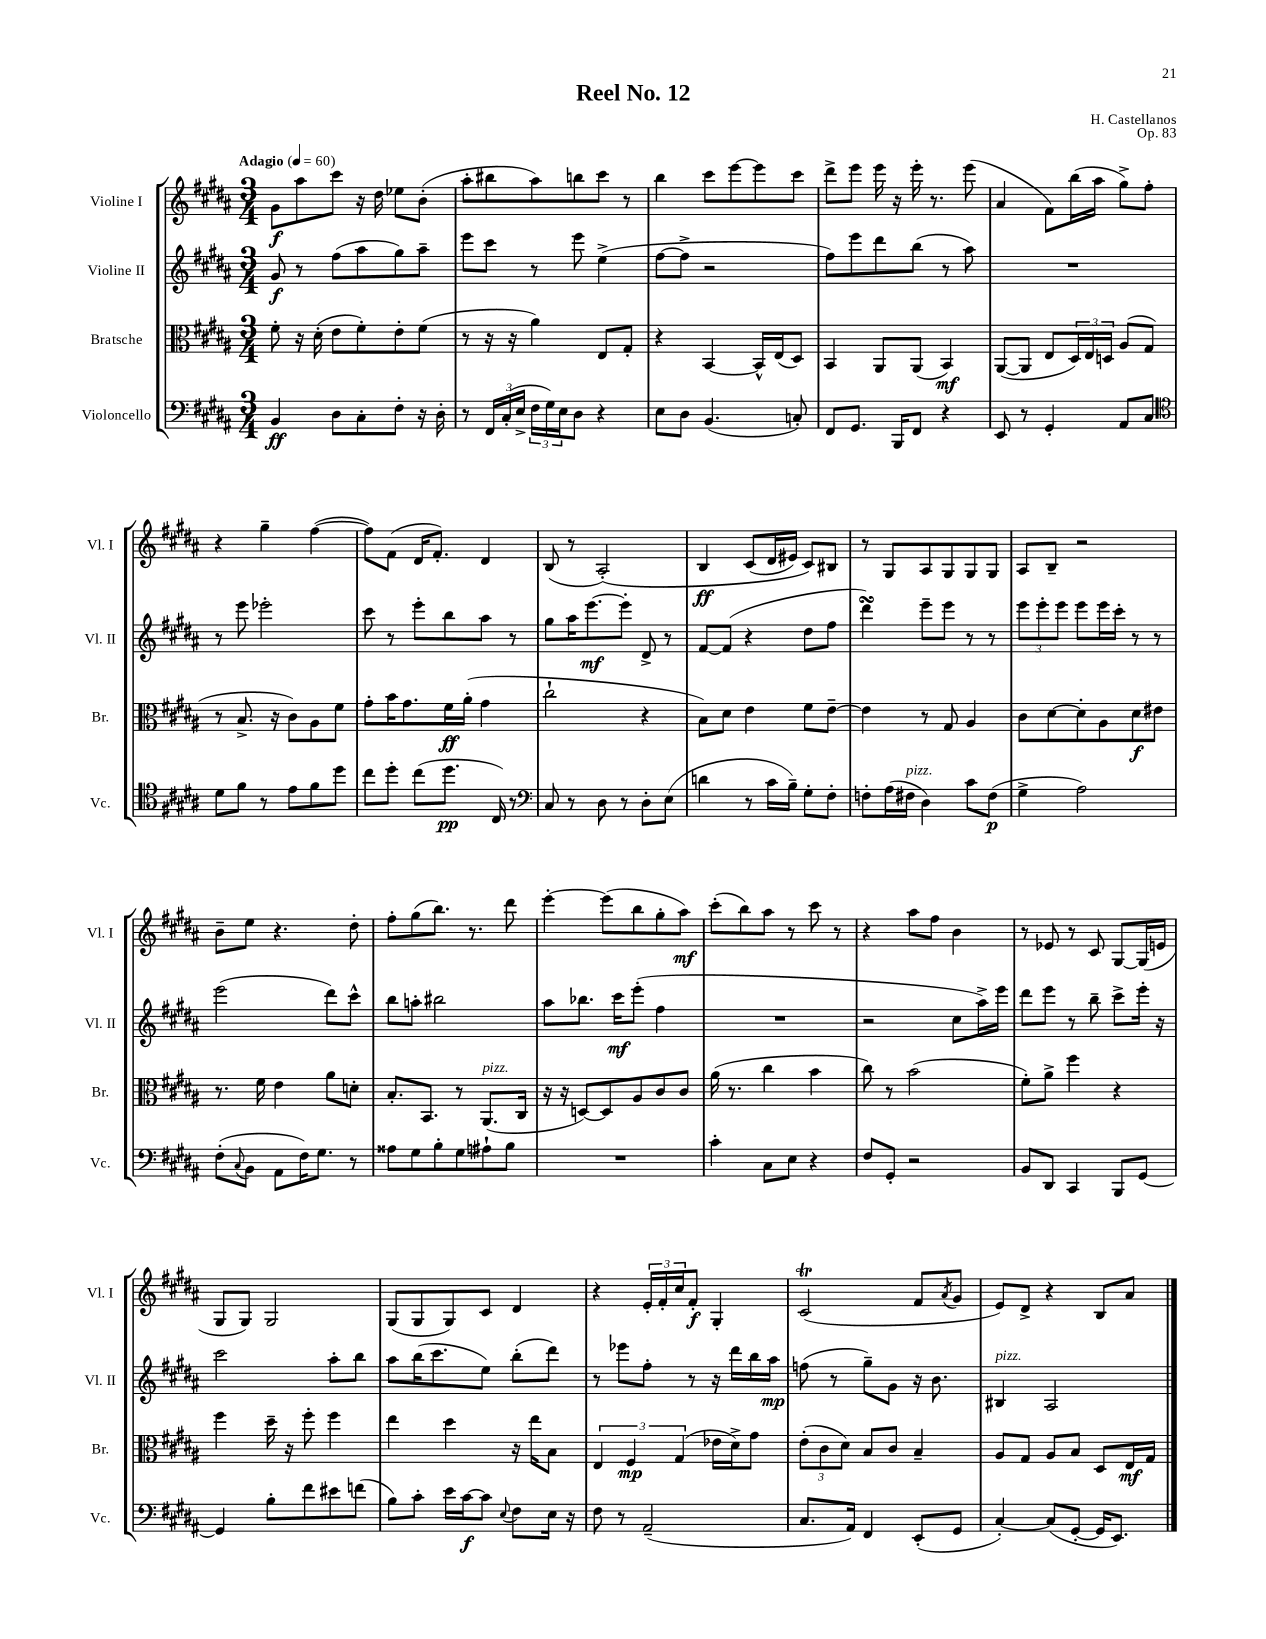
\header { title = "Reel No. 12" composer = "H. Castellanos" opus = "Op. 83" }
<<
\new StaffGroup <<
\new Staff = "s0" \with { instrumentName = "Violine I" shortInstrumentName = "Vl. I" } {
    \clef treble \key b \major \numericTimeSignature \time 3/4 \tempo "Adagio" 4 = 60
    gis'8\f ais''8 cis'''8 r16 dis''16 ees''8 b'8-.( |
    ais''8-. bis''8 ais''8) b''8 cis'''8 r8 |
    b''4 cis'''8 e'''8~ e'''8 cis'''8 |
    dis'''8-> e'''8 e'''16 r16 e'''16-. r8. e'''8( |
    ais'4 fis'8) b''16( ais''16 gis''8->) fis''8-. |
    r4 gis''4-- fis''4~( |
    fis''8) fis'8( dis'16 fis'8.-.) dis'4 |
    b8( r8 ais2-.)\( |
    b4\ff cis'8( dis'16 eis'16) cis'8\) bis8 |
    r8 gis8 ais8 gis8 gis8 gis8 |
    ais8 b8-- r2 |
    b'8-- e''8 r4. dis''8-. |
    fis''8-. gis''8( b''8.) r8. dis'''8 |
    e'''4~-. e'''8( b''8 gis''8-. ais''8\mf) |
    cis'''8-.( b''8) ais''8 r8 cis'''8 r8 |
    r4 ais''8 fis''8 b'4 |
    r8 ees'8 r8 cis'8 gis8~ gis16( e'16 |
    gis8 gis8) gis2 |
    gis8( gis8 gis8) cis'8 dis'4 |
    r4 \tuplet 3/2 { e'16-. fis'16-. cis''16 } fis'8-.\f gis4-. |
    cis'2\trill( fis'8 \acciaccatura { ais'8 } gis'8 |
    e'8) dis'8-> r4 b8 ais'8 \bar "|." |
}
\new Staff = "s1" \with { instrumentName = "Violine II" shortInstrumentName = "Vl. II" } {
    \clef treble \key b \major \numericTimeSignature \time 3/4
    gis'8\f r8 fis''8( ais''8 gis''8) ais''8-- |
    e'''8 cis'''8 r8 e'''8 e''4->( |
    fis''8~ fis''8-> r2 |
    fis''8) e'''8 dis'''8 b''8( r8 ais''8) |
    R2. |
    r8 e'''8 ees'''2-. |
    cis'''8 r8 e'''8-. b''8 ais''8 r8 |
    gis''8 ais''16 e'''8.~\mf e'''8-. dis'8-> r8 |
    fis'8~ fis'8( r4 dis''8 fis''8 |
    dis'''4\turn) e'''8-- e'''8 r8 r8 |
    \tuplet 3/2 { e'''8 e'''8-. e'''8 } e'''8 e'''16 cis'''16-. r8 r8 |
    e'''2( dis'''8) cis'''8-^ |
    b''8 a''8-. bis''2 |
    ais''8 bes''8. cis'''16\mf e'''8-.( fis''4 |
    R2. |
    r2 cis''8 ais''16->) e'''16 |
    dis'''8 e'''8 r8 b''8-- cis'''8-> e'''16-. r16 |
    cis'''2 ais''8-. b''8 |
    ais''8 b''16( cis'''8. e''8) b''8-.( dis'''8) |
    r8 ees'''8 fis''8-. r8 r16 dis'''16 b''16 ais''16\mp |
    f''8( r8 gis''8--) gis'8 r16 b'8. |
    bis4^\markup { \italic "pizz." } ais2 \bar "|." |
}
\new Staff = "s2" \with { instrumentName = "Bratsche" shortInstrumentName = "Br." } {
    \clef alto \key b \major \numericTimeSignature \time 3/4
    fis'8-. r16 dis'16-.( e'8 fis'8-.) e'8-. fis'8( |
    r8 r16 r16 ais'4) e8 gis8-. |
    r4 b,4~ b,16-^ e16( dis8) |
    b,4 ais,8 ais,8( b,4\mf) |
    ais,8~( ais,8 e8 \tuplet 3/2 { dis16) e16 d16 } ais8( gis8 |
    r8 b8.-> r16 cis'8) ais8 fis'8 |
    gis'8-. b'16 gis'8. fis'16\ff ais'16-.( gis'4 |
    cis''2-! r4 |
    b8) dis'8 e'4 fis'8 e'8~-- |
    e'4 r8 gis8 ais4 |
    cis'8 dis'8~ dis'8-. ais8 dis'8\f eis'8 |
    r8. fis'16 e'4 ais'8 d'8-. |
    b8.-. b,8. r8 ais,8.^\markup { \italic "pizz." }( cis16 |
    r16 r16 d8~) d8 ais8 cis'8 cis'8 |
    ais'16( r8. cis''4 b'4 |
    cis''8) r8 b'2( |
    fis'8-.) ais'8-> fis''4 r4 |
    fis''4 dis''16-- r16 fis''8-. fis''4 |
    e''4 dis''4 r16 e''16 b8 |
    \tuplet 3/2 { e4 fis4\mp gis4( } ees'16 dis'16->) gis'8 |
    \tuplet 3/2 { e'8-.( cis'8 dis'8) } b8 cis'8 b4-- |
    ais8 gis8 ais8 b8 dis8 e16\mf gis16 \bar "|." |
}
\new Staff = "s3" \with { instrumentName = "Violoncello" shortInstrumentName = "Vc." } {
    \clef bass \key b \major \numericTimeSignature \time 3/4
    b,4\ff dis8 cis8-. fis8-. r16 dis16-. |
    r8 \tuplet 3/2 { fis,16 cis16-.( e16-> } \tuplet 3/2 { fis16 gis16) e16 } dis8 r4 |
    e8 dis8 b,4.( c8-.) |
    fis,8 gis,8. b,,16 fis,8 r4 |
    e,8 r8 gis,4-. ais,8 cis8 |
    \clef tenor dis'8 fis'8 r8 e'8 fis'8 dis''8 |
    cis''8 dis''8-. cis''8( dis''8.\pp cis16) r8 |
    \clef bass cis8 r8 dis8 r8 dis8-. e8( |
    d'4 r8 cis'16 b16--) gis8-. fis8-. |
    f8-. ais16( fis16^\markup { \italic "pizz." } dis4) cis'8 fis8\p( |
    gis4-> ais2) |
    fis8-.( \appoggiatura { cis8 } b,8 ais,8 fis16) gis8. r8 |
    aisis8 gis8 b8-. gis8 ais8-! b8 |
    R2. |
    cis'4-. cis8 e8 r4 |
    fis8 gis,8-. r2 |
    b,8 dis,8 cis,4 b,,8 gis,8~ |
    gis,4 b8-. fis'8 eis'8 f'8( |
    b8) cis'8-. e'16 cis'16~\f cis'8 \appoggiatura { e8 } fis8 e16 r16 |
    fis8 r8 ais,2--( |
    cis8. ais,16) fis,4 e,8-.( gis,8 |
    cis4~-.) cis8( gis,8~-. gis,16 e,8.) \bar "|." |
}
>>
>>
\layout { \context { \Score \remove "Bar_number_engraver" } }
